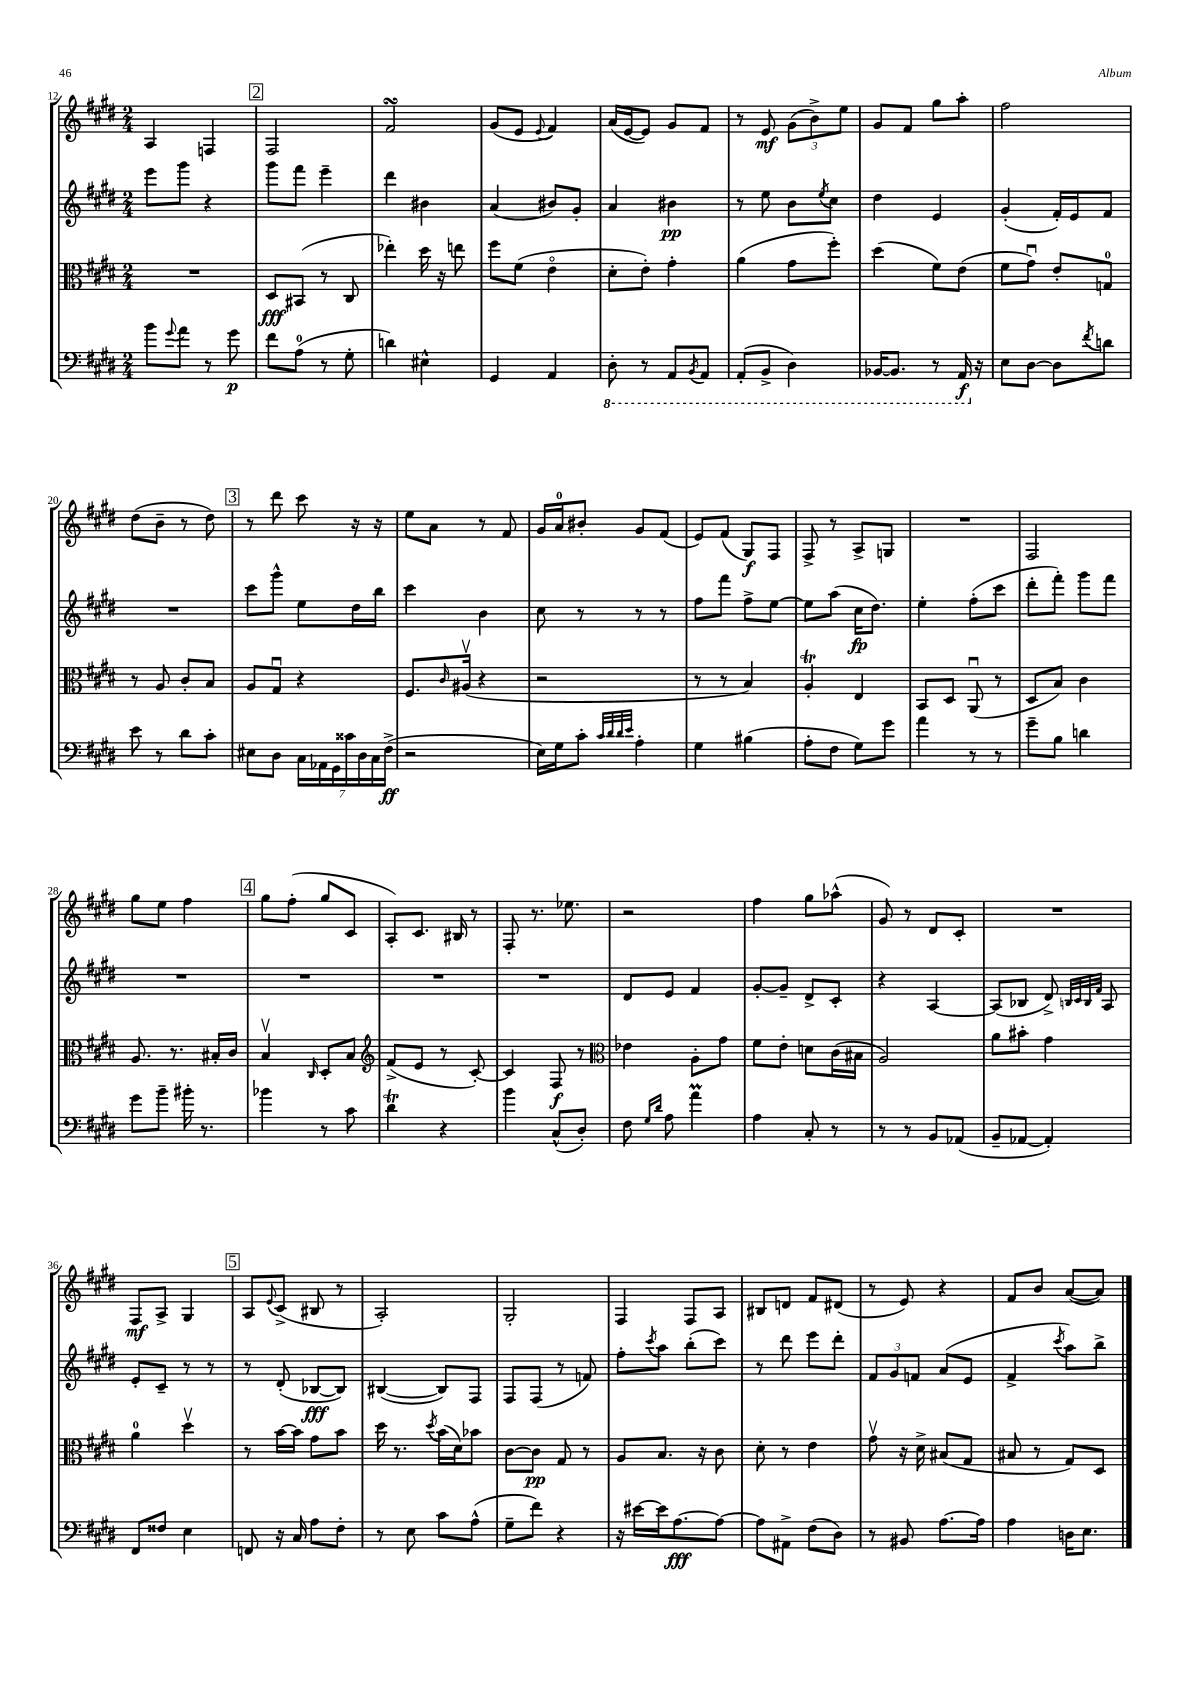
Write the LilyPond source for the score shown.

<<
\new StaffGroup <<
\new Staff = "s0" {
    \clef treble \key e \major \numericTimeSignature \time 2/4
    a4 f4 |
    \mark \markup { \box "2" } fis2 |
    fis'2\turn |
    gis'8( e'8 \appoggiatura { e'8 } fis'4) |
    a'16( e'16~ e'8) gis'8 fis'8 |
    r8 e'8\mf \tuplet 3/2 { gis'8( b'8->) e''8 } |
    gis'8 fis'8 gis''8 a''8-. |
    fis''2 |
    dis''8( b'8-- r8 dis''8) |
    \mark \markup { \box "3" } r8 dis'''8 cis'''8 r16 r16 |
    e''8 a'8 r8 fis'8 |
    gis'16 a'16-0 bis'8-. gis'8 fis'8( |
    e'8) fis'8( gis8\f) fis8 |
    fis8-> r8 a8-> g8 |
    R2 |
    fis2 |
    gis''8 e''8 fis''4 |
    \mark \markup { \box "4" } gis''8 fis''8-.( gis''8 cis'8 |
    a8-.) cis'8. bis16 r8 |
    fis8-. r8. ees''8. |
    r2 |
    fis''4 gis''8 aes''8-^( |
    gis'8) r8 dis'8 cis'8-. |
    R2 |
    fis8\mf a8-> gis4 |
    \mark \markup { \box "5" } a8 \appoggiatura { e'8 } cis'8->( bis8 r8 |
    a2-.) |
    gis2-. |
    fis4 fis8 a8 |
    bis8 d'8 fis'8 dis'8( |
    r8 e'8) r4 |
    fis'8 b'8 a'8~( a'8) \bar "|." |
}
\new Staff = "s1" {
    \clef treble \key e \major \numericTimeSignature \time 2/4
    e'''8 gis'''8 r4 |
    \mark \markup { \box "2" } gis'''8 fis'''8 e'''4-- |
    dis'''4 bis'4 |
    a'4( bis'8) gis'8-. |
    a'4 bis'4\pp |
    r8 e''8 b'8 \acciaccatura { e''8 } cis''8 |
    dis''4 e'4 |
    gis'4-.( fis'16-.) e'16 fis'8 |
    R2 |
    \mark \markup { \box "3" } cis'''8 gis'''8-^ e''8 dis''16 b''16 |
    cis'''4 b'4 |
    cis''8 r8 r8 r8 |
    fis''8 fis'''8 fis''8-> e''8~ |
    e''8 a''8( cis''16\fp dis''8.) |
    e''4-. fis''8-.( cis'''8 |
    dis'''8-. fis'''8-.) gis'''8 fis'''8 |
    R2 |
    \mark \markup { \box "4" } R2 |
    R2 |
    R2 |
    dis'8 e'8 fis'4 |
    gis'8~-. gis'8-- dis'8-> cis'8-. |
    r4 a4~ |
    a8( bes8 dis'8->) \grace { b32 cis'32 b32 fis'32 } a8 |
    e'8-. cis'8-- r8 r8 |
    \mark \markup { \box "5" } r8 dis'8-.( bes8~\fff bes8) |
    bis4~( bis8) fis8 |
    fis8 fis8( r8 f'8) |
    fis''8-. \acciaccatura { cis'''8 } a''8 b''8-.( cis'''8) |
    r8 dis'''8 e'''8 dis'''8-. |
    \tuplet 3/2 { fis'8 gis'8 f'8 } a'8( e'8 |
    fis'4-> \acciaccatura { cis'''8 } a''8) b''8-> \bar "|." |
}
\new Staff = "s2" {
    \clef alto \key e \major \numericTimeSignature \time 2/4
    R2 |
    \mark \markup { \box "2" } dis8\fff bis,8( r8 cis8 |
    ees''4-.) dis''16 r16 e''8 |
    fis''8 fis'8( e'4\flageolet |
    dis'8-. e'8-.) gis'4-. |
    a'4( gis'8 fis''8-.) |
    dis''4( fis'8) e'8( |
    fis'8 gis'8\downbow) e'8-. g8-0 |
    r8 a8 cis'8-. b8 |
    \mark \markup { \box "3" } a8 gis8\downbow r4 |
    fis8. \grace { cis'16 } ais16\upbow( r4 |
    r2 |
    r8 r8 b4) |
    a4-.\trill e4 |
    b,8 dis8 a,8\downbow( r8 |
    dis8 b8) cis'4 |
    a8. r8. bis16-. cis'16 |
    \mark \markup { \box "4" } b4\upbow \grace { cis16 } dis8-. b8 |
    \clef treble fis'8->( e'8 r8 cis'8~-.) |
    cis'4 fis8\f r8 |
    \clef alto ees'4 a8-. gis'8 |
    fis'8 e'8-. d'8 cis'16( bis16 |
    a2) |
    a'8 bis'8-. gis'4 |
    a'4-0 dis''4\upbow |
    \mark \markup { \box "5" } r8 b'16~ b'16 gis'8 b'8 |
    dis''16 r8. \acciaccatura { dis''8 } b'16( dis'16) bes'8 |
    cis'8~ cis'8\pp gis8 r8 |
    a8 b8. r16 cis'8 |
    dis'8-. r8 e'4 |
    gis'8\upbow r16 dis'16-> bis8( gis8 |
    bis8 r8 gis8) dis8 \bar "|." |
}
\new Staff = "s3" {
    \clef bass \key e \major \numericTimeSignature \time 2/4
    b'8 \appoggiatura { gis'8 } a'8 r8 gis'8\p |
    \mark \markup { \box "2" } fis'8 a8-0( r8 gis8-. |
    d'4) eis4-^ |
    gis,4 a,4 |
    \ottava #-1 dis,8-. r8 a,,8 \acciaccatura { b,,8 } a,,8 |
    a,,8-.( b,,8-> dis,4) |
    bes,,16~ bes,,8. r8 a,,16\f \ottava #0 r16 |
    e8 dis8~ dis8 \acciaccatura { fis'8 } d'8 |
    e'8 r8 dis'8 cis'8-. |
    \mark \markup { \box "3" } eis8 dis8 \tuplet 7/4 { cis16 aes,16 gis,16 cisis'16 dis16 cis16 fis16->\ff( } |
    r2 |
    e16) gis16 cis'8-. \grace { cis'32 dis'32 dis'32 e'32 } a4-. |
    gis4 bis4( |
    a8-. fis8 gis8) gis'8 |
    a'4 r8 r8 |
    gis'8-- b8 d'4 |
    gis'8 b'8-- bis'16-. r8. |
    \mark \markup { \box "4" } bes'4 r8 cis'8 |
    dis'4\trill r4 |
    b'4 cis8-^( dis8-.) |
    fis8 \grace { gis16 dis'16 } a8 a'4\prall |
    a4 cis8-. r8 |
    r8 r8 b,8 aes,8( |
    b,8-- aes,8~ aes,4-.) |
    fis,8 fisis8 e4 |
    \mark \markup { \box "5" } f,8 r16 cis16 a8 fis8-. |
    r8 e8 cis'8 a8-^( |
    gis8-- fis'8) r4 |
    r16 eis'16~ eis'16 a8.~\fff a8~ |
    a8 ais,8-> fis8( dis8) |
    r8 bis,8 a8.~ a16 |
    a4 d16 e8. \bar "|." |
}
>>
>>
\layout { \context { \Score currentBarNumber = #12 } }
